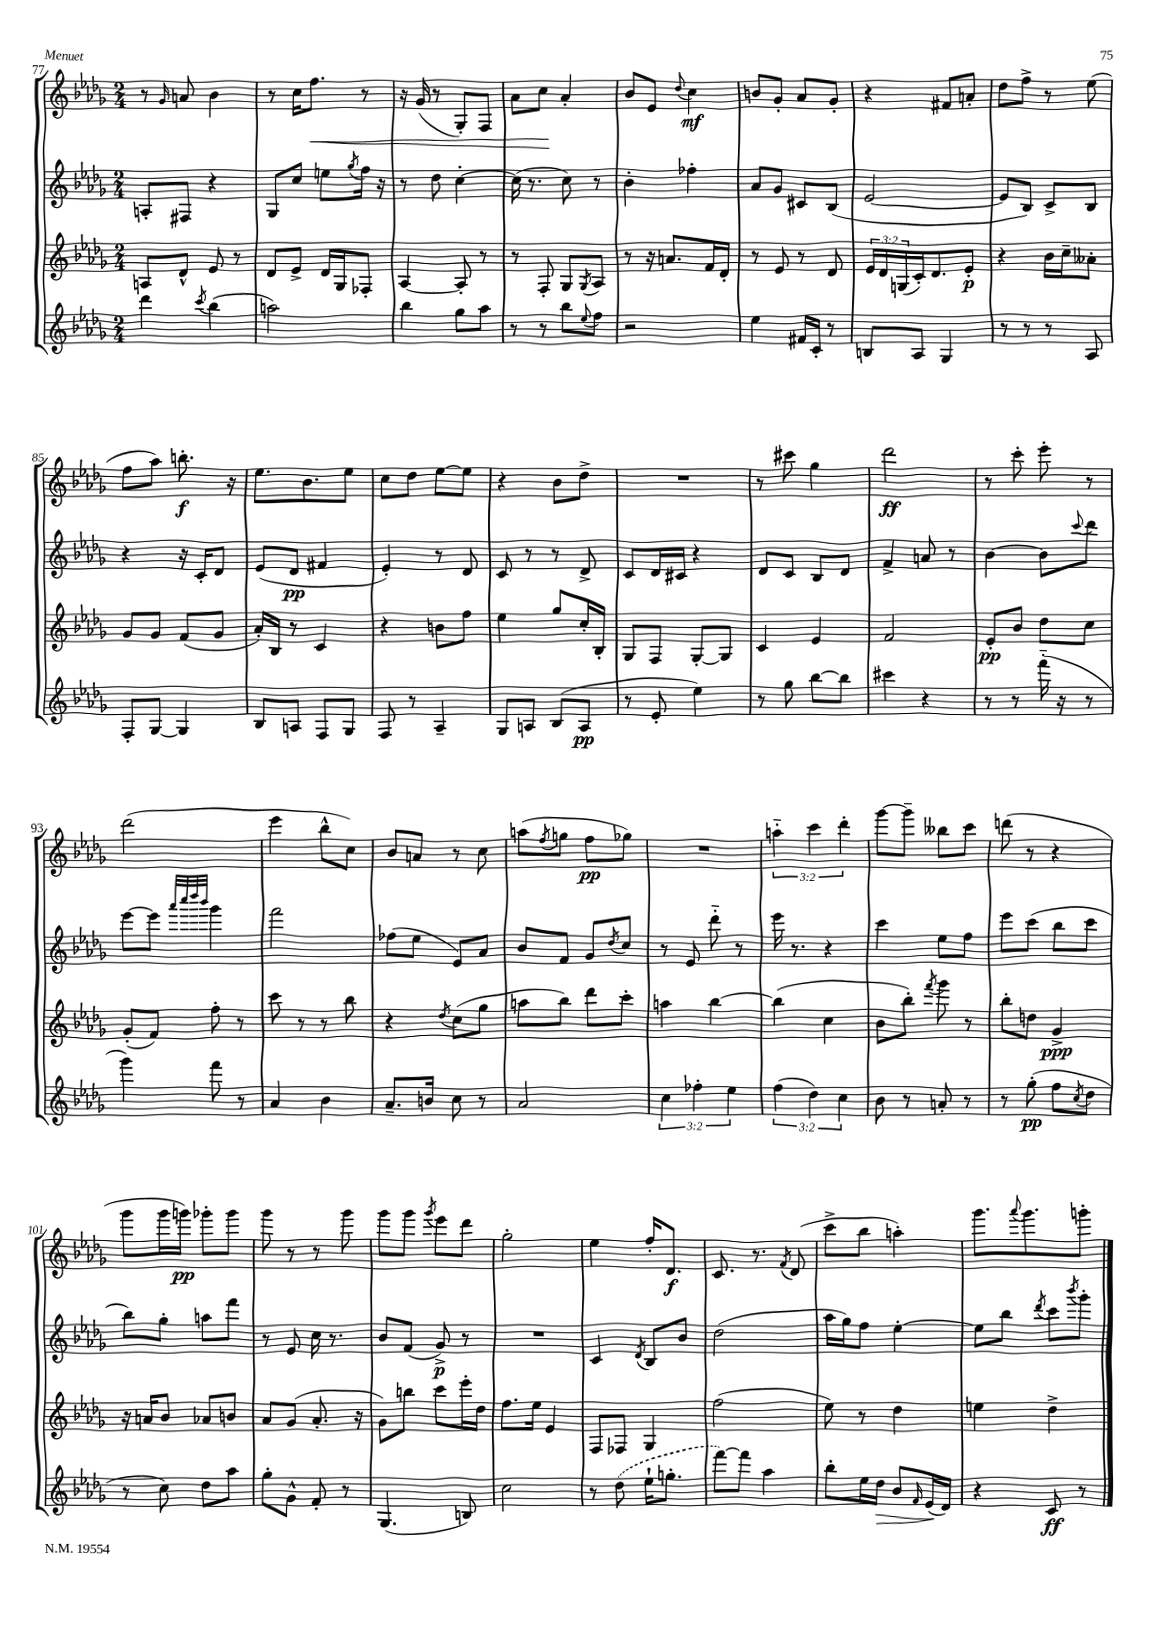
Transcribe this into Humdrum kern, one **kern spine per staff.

**kern	**kern	**kern	**kern
*staff4	*staff3	*staff2	*staff1
*clefG2	*clefG2	*clefG2	*clefG2
*k[b-e-a-d-g-]	*k[b-e-a-d-g-]	*k[b-e-a-d-g-]	*k[b-e-a-d-g-]
*M2/4	*M2/4	*M2/4	*M2/4
4ddd-	8A	8A'	8r
.	.	.	16qqg-
.	8d-^^	8F#	8a
8qccc	.	.	.
(4bb-	8e-	4r	4b-
.	8r	.	.
=	=	=	=
2aa)	8d-	8G-	8r
.	8e-^	8cc	16cc
.	.	.	8.ff
.	16d-	8ee	.
.	16G-	.	.
.	.	8qgg-	.
.	8F-'	16ff	8r
.	.	16r	.
=	=	=	=
4bb-	[4A-	8r	16r
.	.	.	(16g-
.	.	8dd-	8r
8gg-	8A-']	[4cc'	8G-')
8aa-	8r	.	8F
=	=	=	=
8r	8r	(16cc]	8a-
.	.	8.r	.
8r	8F'	.	8cc
8bb-	8G-	8cc)	4a-'
8qqee-	8qG-	.	.
8ff	8A-	8r	.
=	=	=	=
2r	8r	4b-'	8b-
.	16r	.	8e-
.	8.a	.	.
.	.	.	8qqdd-
.	.	4ff-'	4cc
.	16f	.	.
.	16d-'	.	.
=	=	=	=
4ee-	8r	8a-	8b
.	8e-	8g-	8g-'
16f#	8r	8c#	8a-
16c'	.	.	.
8r	8d-	(8B-	8g-'
=	=	=	=
8B	24e-	[2e-	4r
.	24d-	.	.
.	(24G	.	.
8A-	16c')	.	.
.	8.d-	.	.
4G-	.	.	8f#
.	8e-'	.	8a'
=	=	=	=
8r	4r	8e-]	8dd-
8r	.	8B-)	8ff^
8r	16b-	8c^	8r
.	16cc~	.	.
8A-	8a--'	8B-	(8ee-
=	=	=	=
8F'	8g-	4r	8ff
[8G-	8g-	.	8aa-)
4G-]	(8f	16r	8.bb'
.	.	16c'	.
.	8g-	8d-	.
.	.	.	16r
=	=	=	=
8B-	16a-')	(8e-	8.ee-
.	16B-	.	.
8A	8r	8d-	.
.	.	.	8.b-
8F	4c	4f#	.
8G-	.	.	8ee-
=	=	=	=
8F	4r	4e-')	8cc
8r	.	.	8dd-
4A-~	8b	8r	[8ee-
.	8ff	8d-	8ee-]
=	=	=	=
8G-	4ee-	8c	4r
8A	.	8r	.
(8B-	8gg-	8r	8b-
8A	16cc'	8d-^	8dd-^
.	16B-'	.	.
=	=	=	=
8r	8G-	8c	2r
8e-'	8F	16d-	.
.	.	16c#	.
4ee-)	[8G-'	4r	.
.	8G-]	.	.
=	=	=	=
8r	4c	8d-	8r
8gg-	.	8c	8ccc#
[8bb-	4e-	8B-	4gg-
8bb-]	.	8d-	.
=	=	=	=
4ccc#	2f	4f^	2ddd-
4r	.	8a	.
.	.	8r	.
=	=	=	=
8r	8e-'	[4b-	8r
8r	8b-	.	8ccc'
(16fff'~	8dd-	8b-]	8eee-'
16r	.	.	.
.	.	8qqccc	.
8r	8cc	8ddd-	8r
=	=	=	=
4ggg-)	(8g-'	[8eee-	(2ddd-
.	8f)	8eee-]	.
.	.	32qqaaa-	.
.	.	32qqcccc	.
.	.	32qqdddd-	.
.	.	32qqbbb-	.
8fff	8ff'	4ggg-	.
8r	8r	.	.
=	=	=	=
4a-	8ccc	2fff	4eee-
.	8r	.	.
4b-	8r	.	8bb-^^
.	8bb-	.	8cc)
=	=	=	=
8.a-~	4r	(8ff-	8b-
.	.	8ee-	8a
16b	.	.	.
.	8qdd-	.	.
8cc	(8cc	8e-)	8r
8r	8gg-	8a-	8cc
=	=	=	=
2a-	8aa	8b-	(8aa
.	.	.	8qff
.	8bb-)	8f	8gg
.	8ddd-	8g-	8ff
.	.	8qdd-	.
.	8ccc'	8cc	8gg-)
=	=	=	=
6cc	4aa	8r	2r
.	.	8e-	.
6ff-'	.	.	.
.	[4bb-	8ddd-'~	.
6ee-	.	.	.
.	.	8r	.
=	=	=	=
(6ff	(4bb-]	16eee-	6aa'~
.	.	8.r	.
6dd-)	.	.	6ccc
.	4cc	4r	.
6cc	.	.	6ddd-'
=	=	=	=
8b-	8b-	4ccc	[8ggg-
8r	8bb-')	.	8ggg-~]
.	8qfff	.	.
8a'	8ggg-	8ee-	8bb--
8r	8r	8ff	8ccc
=	=	=	=
8r	8bb-'	8eee-	(8ddd
(8gg-'	8dd	(8ccc	8r
8ff	4g-^	8bb-	4r
8qcc	.	.	.
8dd-	.	8ccc	.
=	=	=	=
8r	16r	8bb-)	8ggg-
.	16a	.	.
8cc)	8b-	8gg-'	16ggg-
.	.	.	16ggg)
8dd-	8a-	8aa	8ggg-'
8aa-	8b	8fff	8ggg-
=	=	=	=
8gg-'	8a-	8r	8ggg-
8g-^^	(8g-	8e-	8r
8f'	8.a-'	16cc	8r
.	.	8.r	.
8r	.	.	8ggg-
.	16r	.	.
=	=	=	=
(4.G-	8g-)	8b-	8ggg-
.	8bb	(8f	8ggg-
.	.	.	8qggg-
.	8ccc	8g-^)	8eee-
8B)	16eee-'	8r	8ddd-
.	16dd-	.	.
=	=	=	=
2cc	8.ff	2r	2gg-'
.	16ee-	.	.
.	4e-	.	.
=	=	=	=
8r	8F	4c	4ee-
(8dd-	8F-	.	.
.	.	8qd-	.
16ee-`	4G-	8B-	16ff'
8.gg'	.	.	8.d-
.	.	8b-	.
=	=	=	=
[8fff)	(2ff	(2dd-	8.c
8fff]	.	.	.
.	.	.	8.r
4aa-	.	.	.
.	.	.	8qf
.	.	.	(8d-
=	=	=	=
8bb-'	8ee-)	16aa-	8ccc^
.	.	16gg-)	.
16ee-	8r	8ff	8bb-
16dd-	.	.	.
8b-	4dd-	[4ee-'	4aa')
16qqf	.	.	.
(16e-	.	.	.
16d-)	.	.	.
=	=	=	=
4r	4ee	8ee-]	8.ggg-
.	.	8bb-	.
.	.	.	8qqaaa-
.	.	.	8.ggg-
.	.	8qddd-	.
8c	4dd-^	8ccc	.
.	.	8qbbb-	.
8r	.	8ggg-'	8ggg'
==	==	==	==
*-	*-	*-	*-
